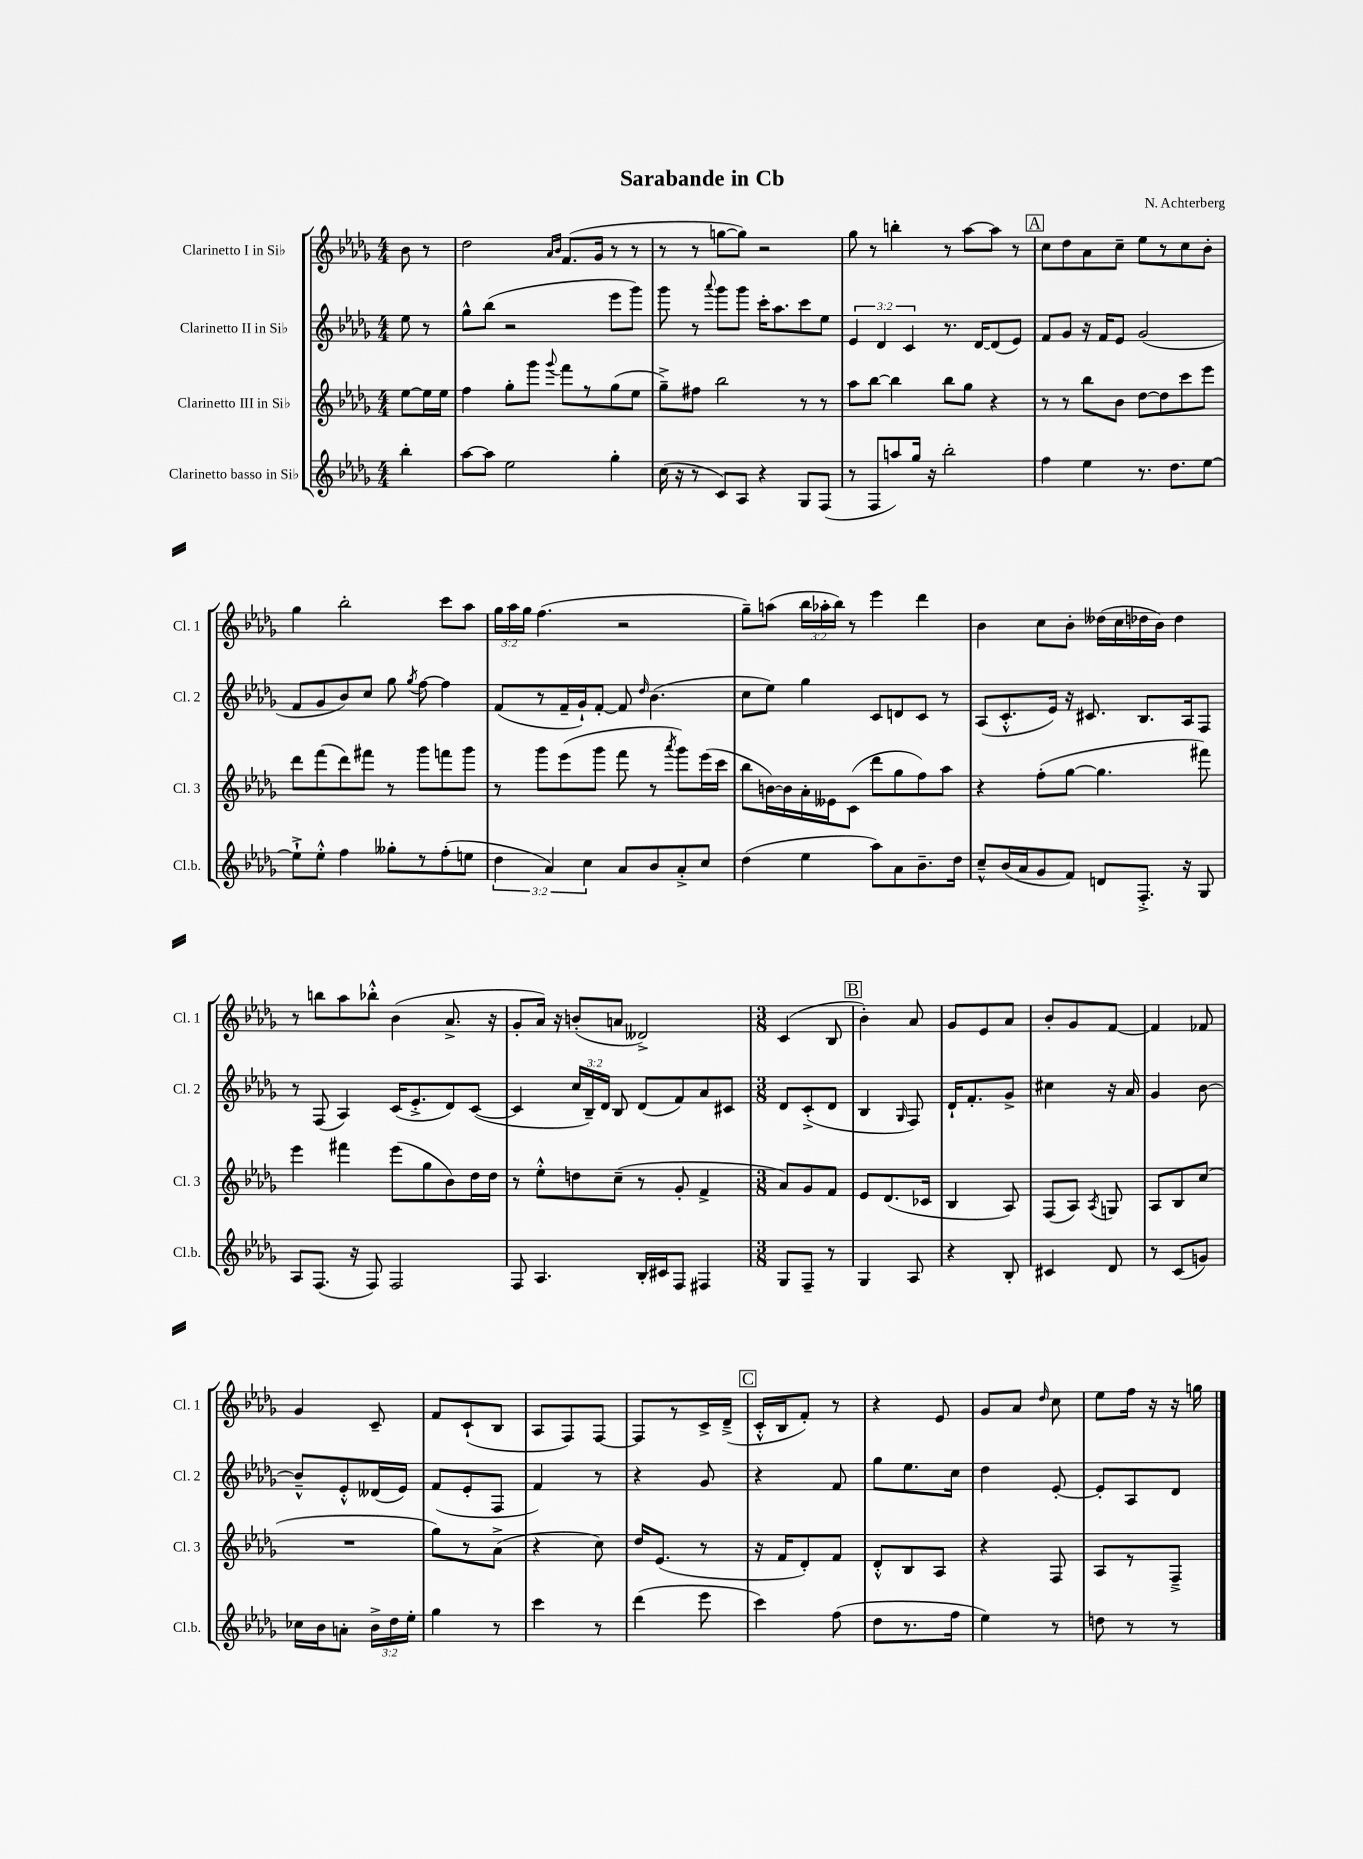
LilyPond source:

\header { title = "Sarabande in Cb" composer = "N. Achterberg" }
<<
\new StaffGroup <<
\new Staff = "s0" \with { instrumentName = "Clarinetto I in Sib" shortInstrumentName = "Cl. 1" } {
    \clef treble \key des \major \numericTimeSignature \time 4/4 \override Staff.TupletNumber.text = #tuplet-number::calc-fraction-text \partial 4
    \autoBeamOff bes'8 r8 |
    des''2 \grace { aes'16[ bes'16] } f'8.[( ges'16] r8 r8 |
    r8 r8 g''8[~ g''8]) r2 |
    ges''8 r8 b''4-. r8 aes''8[~ aes''8] r8 |
    \mark \markup { \box "A" } c''8[ des''8 aes'8 c''8]-- ees''8[ r8 c''8 bes'8]-. |
    ges''4 bes''2-. c'''8[ aes''8] |
    \tuplet 3/2 { ges''16[ aes''16 ges''16] } f''4.( r2 |
    ges''8[--) a''8]( \tuplet 3/2 { bes''16[ aes''16-. bes''16]) } r8 ees'''4 des'''4 |
    bes'4 c''8[ bes'8]-. deses''16[( c''16 des''16 bes'16]) des''4 |
    r8 b''8[ aes''8 bes''8]-.-^ bes'4( aes'8.-> r16 |
    ges'8[-. aes'16]) r16 b'8[-.( a'8] deses'2->) |
    \numericTimeSignature \time 3/8 c'4( bes8 |
    \mark \markup { \box "B" } bes'4-.) aes'8 |
    ges'8[ ees'8 aes'8] |
    bes'8[-. ges'8 f'8]~ |
    f'4 fes'8 |
    ges'4 c'8-- |
    f'8[ c'8-!( bes8] |
    aes8[ f8) f8]~ |
    f8[ r8 c'16-> des'16]--->( |
    \mark \markup { \box "C" } c'16[-.-^ bes16 f'8]-.) r8 |
    r4 ees'8 |
    ges'8[ aes'8] \grace { des''16 } c''8 |
    ees''8[ f''16] r16 r16 g''16 \bar "|." |
}
\new Staff = "s1" \with { instrumentName = "Clarinetto II in Sib" shortInstrumentName = "Cl. 2" } {
    \clef treble \key des \major \numericTimeSignature \time 4/4 \override Staff.TupletNumber.text = #tuplet-number::calc-fraction-text \partial 4
    \autoBeamOff ees''8 r8 |
    ges''8[-^ bes''8]( r2 ees'''8[ ges'''8]) |
    ges'''8 r8 \appoggiatura { aes'''8 } ges'''8[ ges'''8] c'''16[-. aes''8. c'''8 ees''8] |
    \tuplet 3/2 { ees'4 des'4 c'4 } r8. des'16[~ des'8( ees'8]) |
    \mark \markup { \box "A" } f'8[ ges'8] r16 f'16[ ees'8] ges'2( |
    f'8[ ges'8 bes'8) c''8] ges''8 \acciaccatura { ges''8 } f''8~ f''4 |
    f'8[( r8 f'16-- ges'16-!) f'8]~-. f'8 \grace { des''16 } bes'4.( |
    c''8[ ees''8]) ges''4 c'8[ d'8 c'8] r8 |
    aes8[( c'8.-.-^ ees'16]) r16 cis'8. bes8.[ aes16 f8] |
    r8 f8( aes4) c'16[( ees'8.-.-> des'8) c'8]~( |
    c'4 \tuplet 3/2 { c''16[ bes16--) des'16] } bes8 des'8[( f'8) aes'8 cis'8] |
    \numericTimeSignature \time 3/8 des'8[ c'8-.->( des'8] |
    \mark \markup { \box "B" } bes4 \grace { ges16 } f8) |
    des'16[-! f'8.-. ges'8]-> |
    cis''4 r16 aes'16 |
    ges'4 bes'8~ |
    bes'8[---^ ees'8-.-^ deses'16( ees'16]) |
    f'8[( ees'8-. f8] |
    f'4) r8 |
    r4 ges'8 |
    \mark \markup { \box "C" } r4 f'8 |
    ges''8[ ees''8. c''16] |
    des''4 ees'8~-. |
    ees'8[-. aes8 des'8] \bar "|." |
}
\new Staff = "s2" \with { instrumentName = "Clarinetto III in Sib" shortInstrumentName = "Cl. 3" } {
    \clef treble \key des \major \numericTimeSignature \time 4/4 \partial 4
    \autoBeamOff ees''8[~ ees''16 ees''16] |
    f''4 ges''8[-. ges'''8] \appoggiatura { ges'''8 } f'''8[ r8 ges''8( ees''8] |
    ges''8[--->) fis''8] bes''2 r8 r8 |
    aes''8[ bes''8]~ bes''4 bes''8[ ges''8] r4 |
    \mark \markup { \box "A" } r8 r8 bes''8[ bes'8] des''8[~ des''8 c'''8 ees'''8] |
    des'''8[ f'''8( des'''8) fis'''8] r8 ges'''8[ f'''8 ges'''8] |
    r8 ges'''8[ ees'''8( ges'''8] f'''8 r8 \acciaccatura { aes'''8 } ges'''8[) ees'''16( c'''16] |
    bes''8[ b'16~) b'16 aes'16-. eeses'16 c'8]( des'''8[ ges''8 f''8) aes''8] |
    r4 f''8[-.( ges''8]~ ges''4. fis'''8) |
    ees'''4 fis'''4 ees'''8[( ges''8 bes'8) des''16 des''16] |
    r8 ees''8[-.-^ d''8 c''8]--( r8 ges'8-. f'4-> |
    \numericTimeSignature \time 3/8 aes'8[) ges'8 f'8] |
    \mark \markup { \box "B" } ees'8[ des'8.( ces'16] |
    bes4 aes8) |
    f8[( aes8]) \acciaccatura { aes8 } g8 |
    aes8[ bes8 c''8]( |
    R4. |
    ges''8[) r8 aes'8]->( |
    r4 c''8) |
    des''16[ ees'8.]( r8 |
    \mark \markup { \box "C" } r16 f'16[ des'8-.) f'8] |
    des'8[-.-^ bes8 aes8] |
    r4 f8 |
    aes8[ r8 f8]---> \bar "|." |
}
\new Staff = "s3" \with { instrumentName = "Clarinetto basso in Sib" shortInstrumentName = "Cl.b." } {
    \clef treble \key des \major \numericTimeSignature \time 4/4 \override Staff.TupletNumber.text = #tuplet-number::calc-fraction-text \partial 4
    \autoBeamOff bes''4-. |
    aes''8[~ aes''8] ees''2 ges''4-. |
    c''16( r16 r8 c'8[) aes8] r4 ges8[ f8]( |
    r8 f8[ a''8) ges''16] r16 bes''2-. |
    \mark \markup { \box "A" } f''4 ees''4 r8. des''8.[ ees''8]~ |
    ees''8[-!-> ees''8]-.-^ f''4 geses''8[-. r8 f''8-.( e''8] |
    \tuplet 3/2 { des''4 aes'4) c''4 } aes'8[ bes'8 aes'8-.-> c''8] |
    des''4( ees''4 aes''8[) aes'8 bes'8.-- des''16] |
    c''8[---^ bes'16( aes'16 ges'8 f'8]) d'8[ f8.]-.-> r16 ges8 |
    aes8[ f8.]( r16 f8) f2 |
    f8 aes4. bes16[-. cis'16 f8] fis4 |
    \numericTimeSignature \time 3/8 ges8[ f8]-- r8 |
    \mark \markup { \box "B" } ges4 aes8 |
    r4 bes8-. |
    cis'4 des'8 |
    r8 c'8[( g'8]) |
    ces''16[ bes'16 a'8]-. \tuplet 3/2 { bes'16[-> des''16 ees''16]-. } |
    ges''4 r8 |
    c'''4 r8 |
    des'''4( ees'''8 |
    \mark \markup { \box "C" } c'''4) f''8( |
    des''8[ r8. f''16] |
    ees''4) r8 |
    d''8 r8 r8 \bar "|." |
}
>>
>>
\layout { \context { \Score \remove "Bar_number_engraver" } }
